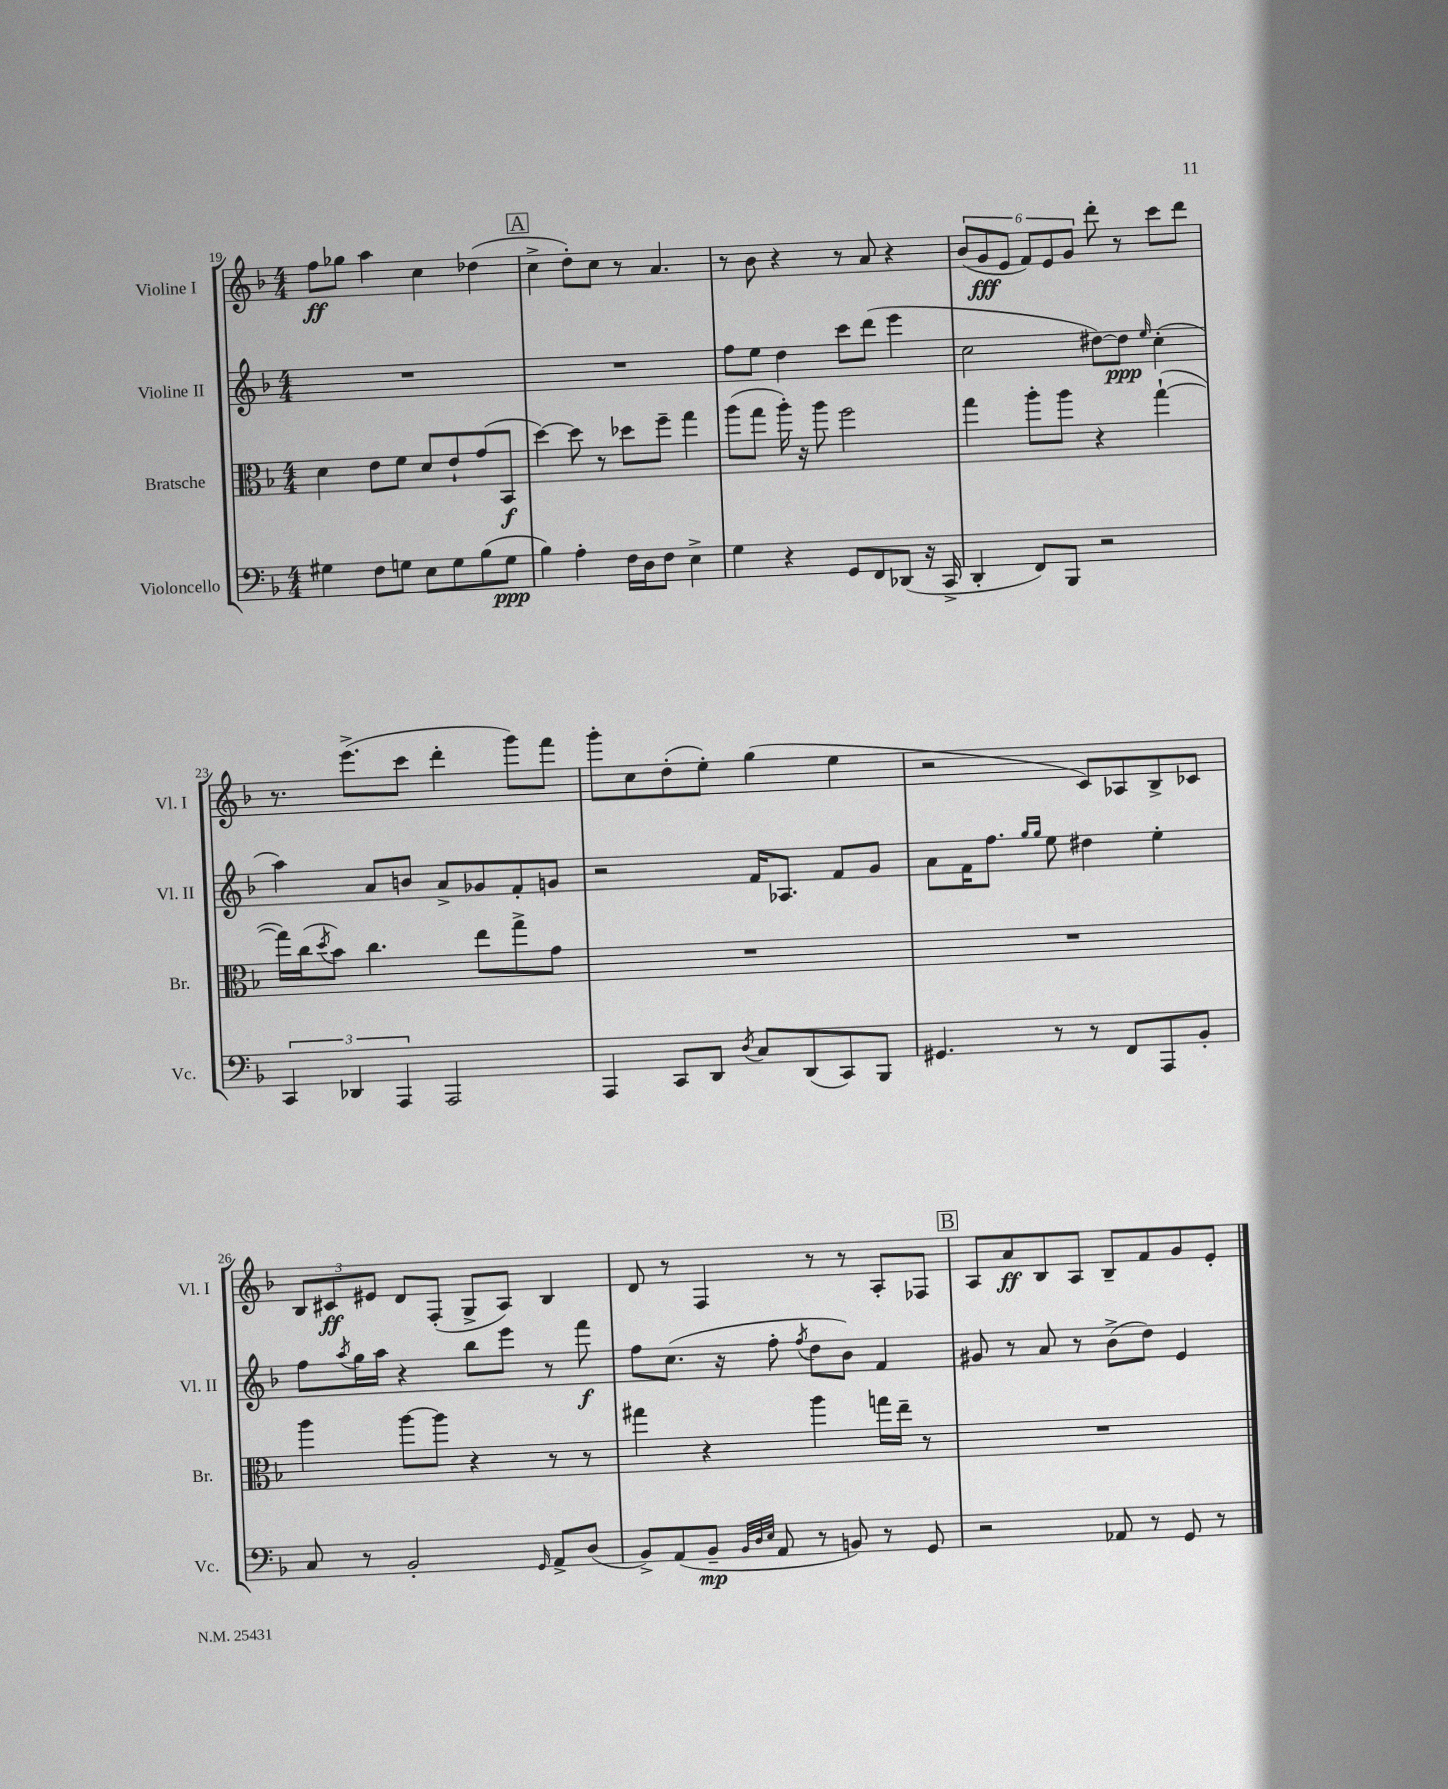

**kern	**dynam	**kern	**dynam	**kern	**dynam	**kern	**dynam
*part4	*part4	*part3	*part3	*part2	*part2	*part1	*part1
*staff4	*staff4	*staff3	*staff3	*staff2	*staff2	*staff1	*staff1
*I"Violoncello	*	*I"Bratsche	*	*I"Violine II	*	*I"Violine I	*
*I'Vc.	*	*I'Br.	*	*I'Vl. II	*	*I'Vl. I	*
*clefF4	*	*clefC3	*	*clefG2	*	*clefG2	*
*k[b-]	*	*k[b-]	*	*k[b-]	*	*k[b-]	*
*M4/4	*	*M4/4	*	*M4/4	*	*M4/4	*
=19	=19	=19	=19	=19	=19	=19	=19
4G#X\	.	4d\	.	1r	.	8ff\L	ff
.	.	.	.	.	.	8gg-X\J	.
8F\L	.	8e\L	.	.	.	4aa\	.
8Gn\J	.	8f\J	.	.	.	.	.
8E\L	.	8d/L	.	.	.	4cc\	.
8G\	.	8e`/	.	.	.	.	.
(8B-\	.	(8g/	.	.	.	(4dd-X\	.
8G\J	ppp	8BB-/J	f	.	.	.	.
!!LO:REH:place=s1:t=A
=20	=20	=20	=20	=20	=20	=20	=20
4B-\)	.	[4dd\)	.	1r	.	4cc^\	.
4A'\	.	8dd\]	.	.	.	8dd'\L)	.
.	.	8r	.	.	.	8cc\J	.
16F\LL	.	8dd-X\L	.	.	.	8r	.
16D\J	.	.	.	.	.	.	.
8F\J	.	8ff~\J	.	.	.	4.a/	.
4E^\	.	4gg\	.	.	.	.	.
=21	=21	=21	=21	=21	=21	=21	=21
4G\	.	(8aa\L	.	8ff\L	.	8r	.
.	.	8gg\J	.	8ee\J	.	8b-\	.
4r	.	16aa'\)	.	4dd\	.	4r	.
.	.	16r	.	.	.	.	.
.	.	8aa\	.	.	.	.	.
8GG/L	.	2ff\	.	8ccc\L	.	8r	.
8FF/	.	.	.	(8ddd\J	.	8a/	.
(8DD-X/J	.	.	.	4eee\	.	4r	.
16r	.	.	.	.	.	.	.
16CC^/	.	.	.	.	.	.	.
=22	=22	=22	=22	=22	=22	=22	=22
4DD'/	.	4gg\	.	2cc\	.	(12b-/L	.
.	.	.	.	.	.	12g/	fff
.	.	.	.	.	.	12e/J	.
8FF/L)	.	8aa'\L	.	.	.	12f/L)	.
.	.	.	.	.	.	12e/	.
8BBB-/J	.	8aa\J	.	.	.	.	.
.	.	.	.	.	.	12g/J	.
2r	.	4r	.	[8dd#X\L)	.	8ddd'\	.
.	.	.	.	8dd#\J]	ppp	8r	.
.	.	.	.	16qqee/	.	.	.
.	.	([4gg`\	.	(4cc'\	.	8ccc\L	.
.	.	.	.	.	.	8ddd\J	.
!!LO:LB:g=z
=23	=23	=23	=23	=23	=23	=23	=23
6CC/	.	16gg\LL])	.	4aa\)	.	8.r	.
.	.	(16cc\J	.	.	.	.	.
.	.	8qdd/	.	.	.	.	.
.	.	8b-\J)	.	.	.	.	.
6DD-X/	.	.	.	.	.	.	.
.	.	.	.	.	.	(8.eee^\L	.
.	.	4.cc\	.	8a/L	.	.	.
6AAA/	.	.	.	.	.	.	.
.	.	.	.	8bn/J	.	8ccc\J	.
2AAA/	.	.	.	8a^/L	.	4ddd'\	.
.	.	8ee\L	.	8g-X/	.	.	.
.	.	8gg^\	.	8f'/	.	8ggg\L)	.
.	.	8g\J	.	8gn/J	.	8fff\J	.
=24	=24	=24	=24	=24	=24	=24	=24
4AAA/	.	1r	.	2r	.	8ggg'\L	.
.	.	.	.	.	.	8cc\	.
8CC/L	.	.	.	.	.	(8dd'\	.
8DD/J	.	.	.	.	.	8ee'\J)	.
8qD/	.	.	.	.	.	.	.
8C/L	.	.	.	16f/KL	.	(4gg\	.
.	.	.	.	8.A-X/J	.	.	.
(8DD/	.	.	.	.	.	.	.
8CC/)	.	.	.	8f/L	.	4ee\	.
8BBB-/J	.	.	.	8g/J	.	.	.
=25	=25	=25	=25	=25	=25	=25	=25
4.GG#X/	.	1r	.	8a\L	.	2r	.
.	.	.	.	16f\K	.	.	.
.	.	.	.	8.ff\J	.	.	.
.	.	.	.	16qqgg/LL	.	.	.
.	.	.	.	16qqgg/JJ	.	.	.
8r	.	.	.	8ee\	.	.	.
8r	.	.	.	4dd#X\	.	8c/L)	.
8FF/L	.	.	.	.	.	8A-X/	.
8AAA/	.	.	.	4ee'\	.	8B-^/	.
8BB-'/J	.	.	.	.	.	8c-X/J	.
!!LO:LB:g=z
=26	=26	=26	=26	=26	=26	=26	=26
8C/	.	4aa\	.	8ff\L	.	12B-/L	.
.	.	.	.	.	.	12c#X/	ff
.	.	.	.	8qaa/	.	.	.
8r	.	.	.	16gg\L	.	.	.
.	.	.	.	.	.	12e#X/J	.
.	.	.	.	16aa\JJ	.	.	.
2BB-'/	.	[8aa\L	.	4r	.	8d/L	.
.	.	8aa\J]	.	.	.	(8F'/J	.
.	.	4r	.	8bb-\L	.	8G^/L	.
.	.	.	.	8eee\J	.	8A/J)	.
16qqGG/	.	.	.	.	.	.	.
8AA^/L	.	8r	.	8r	.	4B-/	.
(8D/J	.	8r	.	8fff\	f	.	.
=27	=27	=27	=27	=27	=27	=27	=27
8BB-^/L)	.	4gg#X\	.	8ff\L	.	8d/	.
(8AA/	.	.	.	(8.cc\J	.	8r	.
8BB-~/J	mp	4r	.	.	.	4F/	.
.	.	.	.	16r	.	.	.
32qqBB-/LLL	.	.	.	.	.	.	.
32qqD/	.	.	.	.	.	.	.
32qqE/JJJ	.	.	.	.	.	.	.
8AA/	.	.	.	8ff'\	.	.	.
.	.	.	.	8qff/	.	.	.
8r	.	4aa\	.	8dd\L	.	8r	.
8BBn/)	.	.	.	8b-\J)	.	8r	.
8r	.	16ggn\LL	.	4f/	.	8A'/L	.
.	.	16ee~\JJ	.	.	.	.	.
8GG/	.	8r	.	.	.	8F-X/J	.
!!LO:REH:place=s1:t=B
=28	=28	=28	=28	=28	=28	=28	=28
2r	.	1r	.	8g#X/	.	8A/L	.
.	.	.	.	8r	.	8a/	ff
.	.	.	.	8a/	.	8B-/	.
.	.	.	.	8r	.	8A/J	.
8AA-X/	.	.	.	(8b-^\L	.	8B-~/L	.
8r	.	.	.	8dd\J)	.	8f/	.
8GG/	.	.	.	4e/	.	8g/	.
8r	.	.	.	.	.	8e'/J	.
==	==	==	==	==	==	==	==
*-	*-	*-	*-	*-	*-	*-	*-
